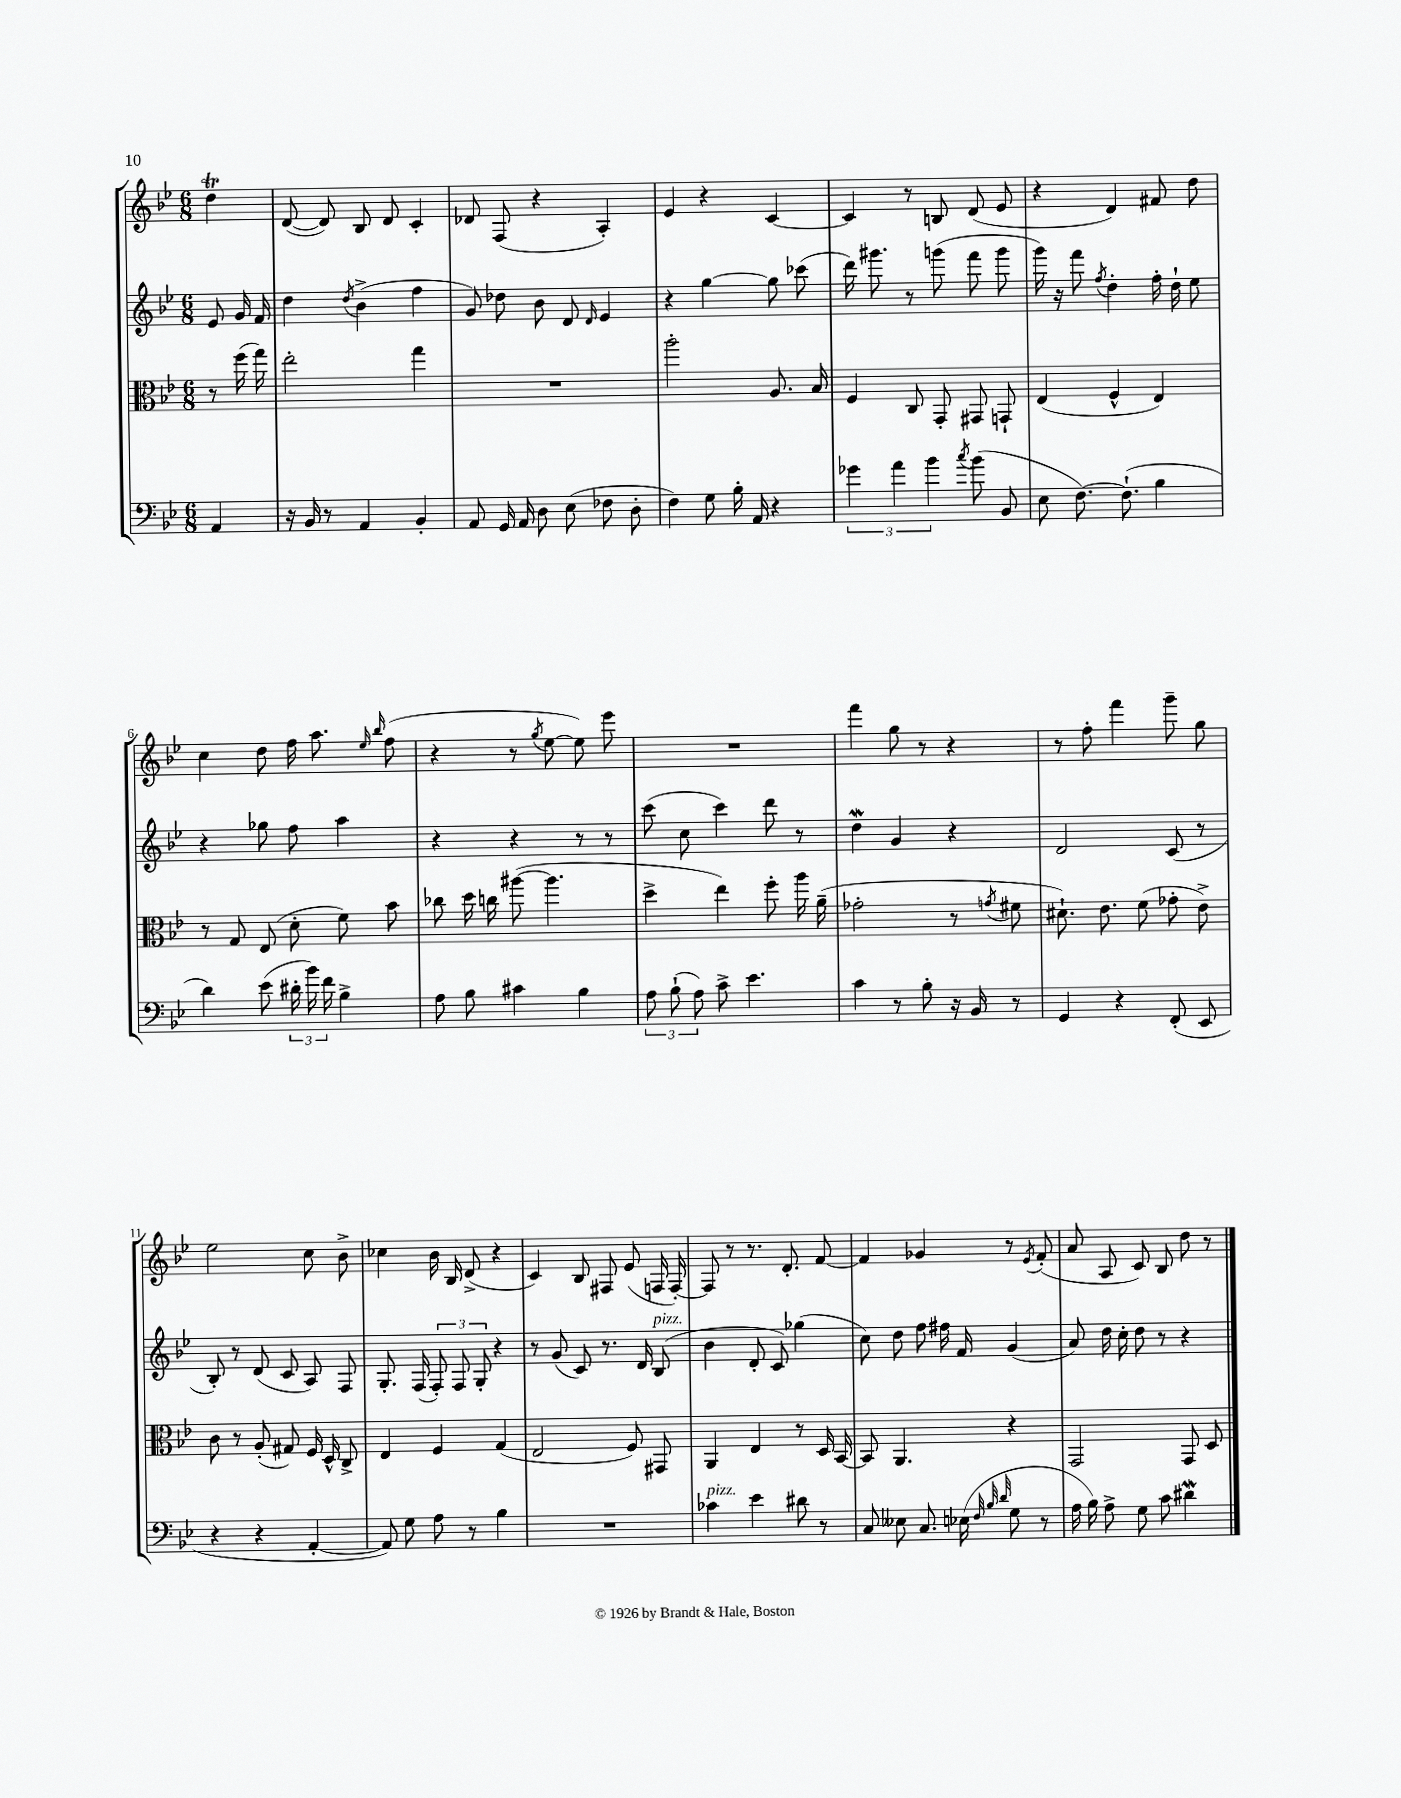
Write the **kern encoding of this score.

**kern	**kern	**kern	**kern
*part4	*part3	*part2	*part1
*staff4	*staff3	*staff2	*staff1
*clefF4	*clefC3	*clefG2	*clefG2
*k[b-e-]	*k[b-e-]	*k[b-e-]	*k[b-e-]
*M6/8	*M6/8	*M6/8	*M6/8
=	=	=	=
4AA/	8r	8e-/	4ddt\
.	(16ff\	16g/	.
.	16gg\)	16f/	.
=1	=1	=1	=1
16r	2ee-'\	4dd\	([8d/
16BB-/	.	.	.
8r	.	.	8d/])
.	.	8qdd/	.
4AA/	.	(4b-^\	8B-/
.	.	.	8d/
4BB-'/	4gg\	4ff\	4c'/
=2	=2	=2	=2
8AA/	2.r	8g/)	8d-X/
16GG/	.	8dd-X\	(8F/
16AA/	.	.	.
8D\	.	8b-\	4r
(8E-\	.	8d/	.
.	.	16qqd/	.
8F-X\	.	4e-/	4A'/)
8D'\	.	.	.
=3	=3	=3	=3
4F\)	2aa'\	4r	4e-/
8G\	.	[4gg\	4r
16B-'\	.	.	.
16AA/	.	.	.
4r	8.A/	8gg\]	[4c/
.	.	(8ccc-X\	.
.	16B-/	.	.
=4	=4	=4	=4
6g-X\	4F/	16ddd\)	4c/]
.	.	8.ggg#X\	.
6a\	.	.	.
.	8C/	8r	8r
6b-\	.	.	.
.	8GG'/	(8gggn\	8Bn/
8qcc/	.	.	.
(8b-\	8GG#X/	8fff\	(8d/
8BB-/	8GGn`/	8ggg\	8e-/
=5	=5	=5	=5
8E-\	(4E-/	16ggg\)	4r
.	.	16r	.
[8.F\)	.	8fff\	.
.	.	8qff/	.
.	4F^^/	4dd'\	4d/)
(8.F`\]	.	.	.
4B-\	4E-/)	16ff'\	8f#X/
.	.	16dd`\	.
.	.	8ee-\	8dd\
!!LO:LB:g=z
=6	=6	=6	=6
4d\)	8r	4r	4cc\
.	8G/	.	.
(8e-\	(8E-/	8gg-X\	8dd\
24d#X'\	8d'\	8ff\	16ff\
24b-\)	.	.	.
.	.	.	8.aa\
24f\	.	.	.
4B-^\	8f\)	4aa\	.
.	.	.	16qqee-/
.	.	.	16qqbb-/
.	8b-\	.	(8ff\
=7	=7	=7	=7
8A\	8cc-X\	4r	4r
8B-\	16dd\	.	.
.	16ccn\	.	.
4c#X\	([8aa#X\	4r	8r
.	.	.	8qgg/
.	4.aa#\]	.	[8ee-\
4B-\	.	8r	8ee-\])
.	.	8r	8eee-\
=8	=8	=8	=8
12A\	4dd^\	(8ccc\	2.r
(12B-`\	.	.	.
.	.	8cc\	.
12A\)	.	.	.
8c^\	4ee-\)	4ccc\)	.
4.e-\	.	.	.
.	8ff'\	8ddd\	.
.	16aa\	8r	.
.	(16a~\	.	.
=9	=9	=9	=9
4c\	2g-X'\	4ddW\	4fff\
8r	.	4g/	8gg\
8B-'\	.	.	8r
16r	8r	4r	4r
16BB-/	.	.	.
.	8qgn/	.	.
8r	8f#X\	.	.
=10	=10	=10	=10
4GG/	8.d#X`\)	2d/	8r
.	.	.	8ff'\
.	8.e-\	.	.
4r	.	.	4fff\
.	(8f\	.	.
(8FF'/	8g-X'\	(8c/	8ggg~\
8EE-/	8e-^\)	8r	8gg\
!!LO:LB:g=z
=11	=11	=11	=11
4r	8c\	8B-'/)	2ee-\
.	8r	8r	.
4r	(8A'/	(8d/	.
.	8G#X/)	8c/	.
[4AA'/	16F/	8A/)	8cc\
.	16D^^/	.	.
.	8C^/	8F/	8b-^\
=12	=12	=12	=12
8AA/])	4E-/	8.G'/	4cc-X\
8G\	.	.	.
.	.	(16F/	.
8A\	4F/	12F'/)	16b-\
.	.	.	16B-/
.	.	12F/	.
8r	.	.	(8d^/
.	.	12G'/	.
4B-\	(4G/	4r	4r
=13	=13	=13	=13
2.r	2E-/	8r	4c/)
.	.	(8g/	.
.	.	8c/)	8B-/
.	.	8.r	8F#X/
.	8F/)	.	(8e-/
.	.	16d/	.
!	!	!LO:TX:a:i:t=pizz.	!
.	8GG#X/	(8B-/	16Fn/
.	.	.	[16F'/)
=14	=14	=14	=14
!LO:TX:a:i:t=pizz.	!	!	!
4c-X\	4AA/	4b-\	8F/]
.	.	.	8r
4e-\	4E-/	8d'/	8.r
.	.	8c/)	.
.	.	.	8.d'/
8d#X\	8r	(4gg-X\	.
8r	16D/	.	[8f/
.	[16BB-/	.	.
=15	=15	=15	=15
8C/	8BB-/]	8cc\)	4f/]
8E--X\	4.AA/	8dd\	.
8.C/	.	8ff\	4g-X/
.	.	16ff#X\	.
(16E-X\	.	16f/	.
32qqF/	.	.	.
32qqB-/	.	.	.
32qqd/	.	.	.
8G\	4r	(4g/	8r
.	.	.	8qe-/
8r	.	.	(8f'/
=16	=16	=16	=16
16A\	2GG/	8a/)	8a/
16B-\)	.	.	.
8A^\	.	16dd\	8A/
.	.	16cc'\	.
8G\	.	8dd\	8c/)
8c\	.	8r	8B-/
4d#XW\	8GG/	4r	8dd\
.	8D/	.	8r
==	==	==	==
*-	*-	*-	*-
